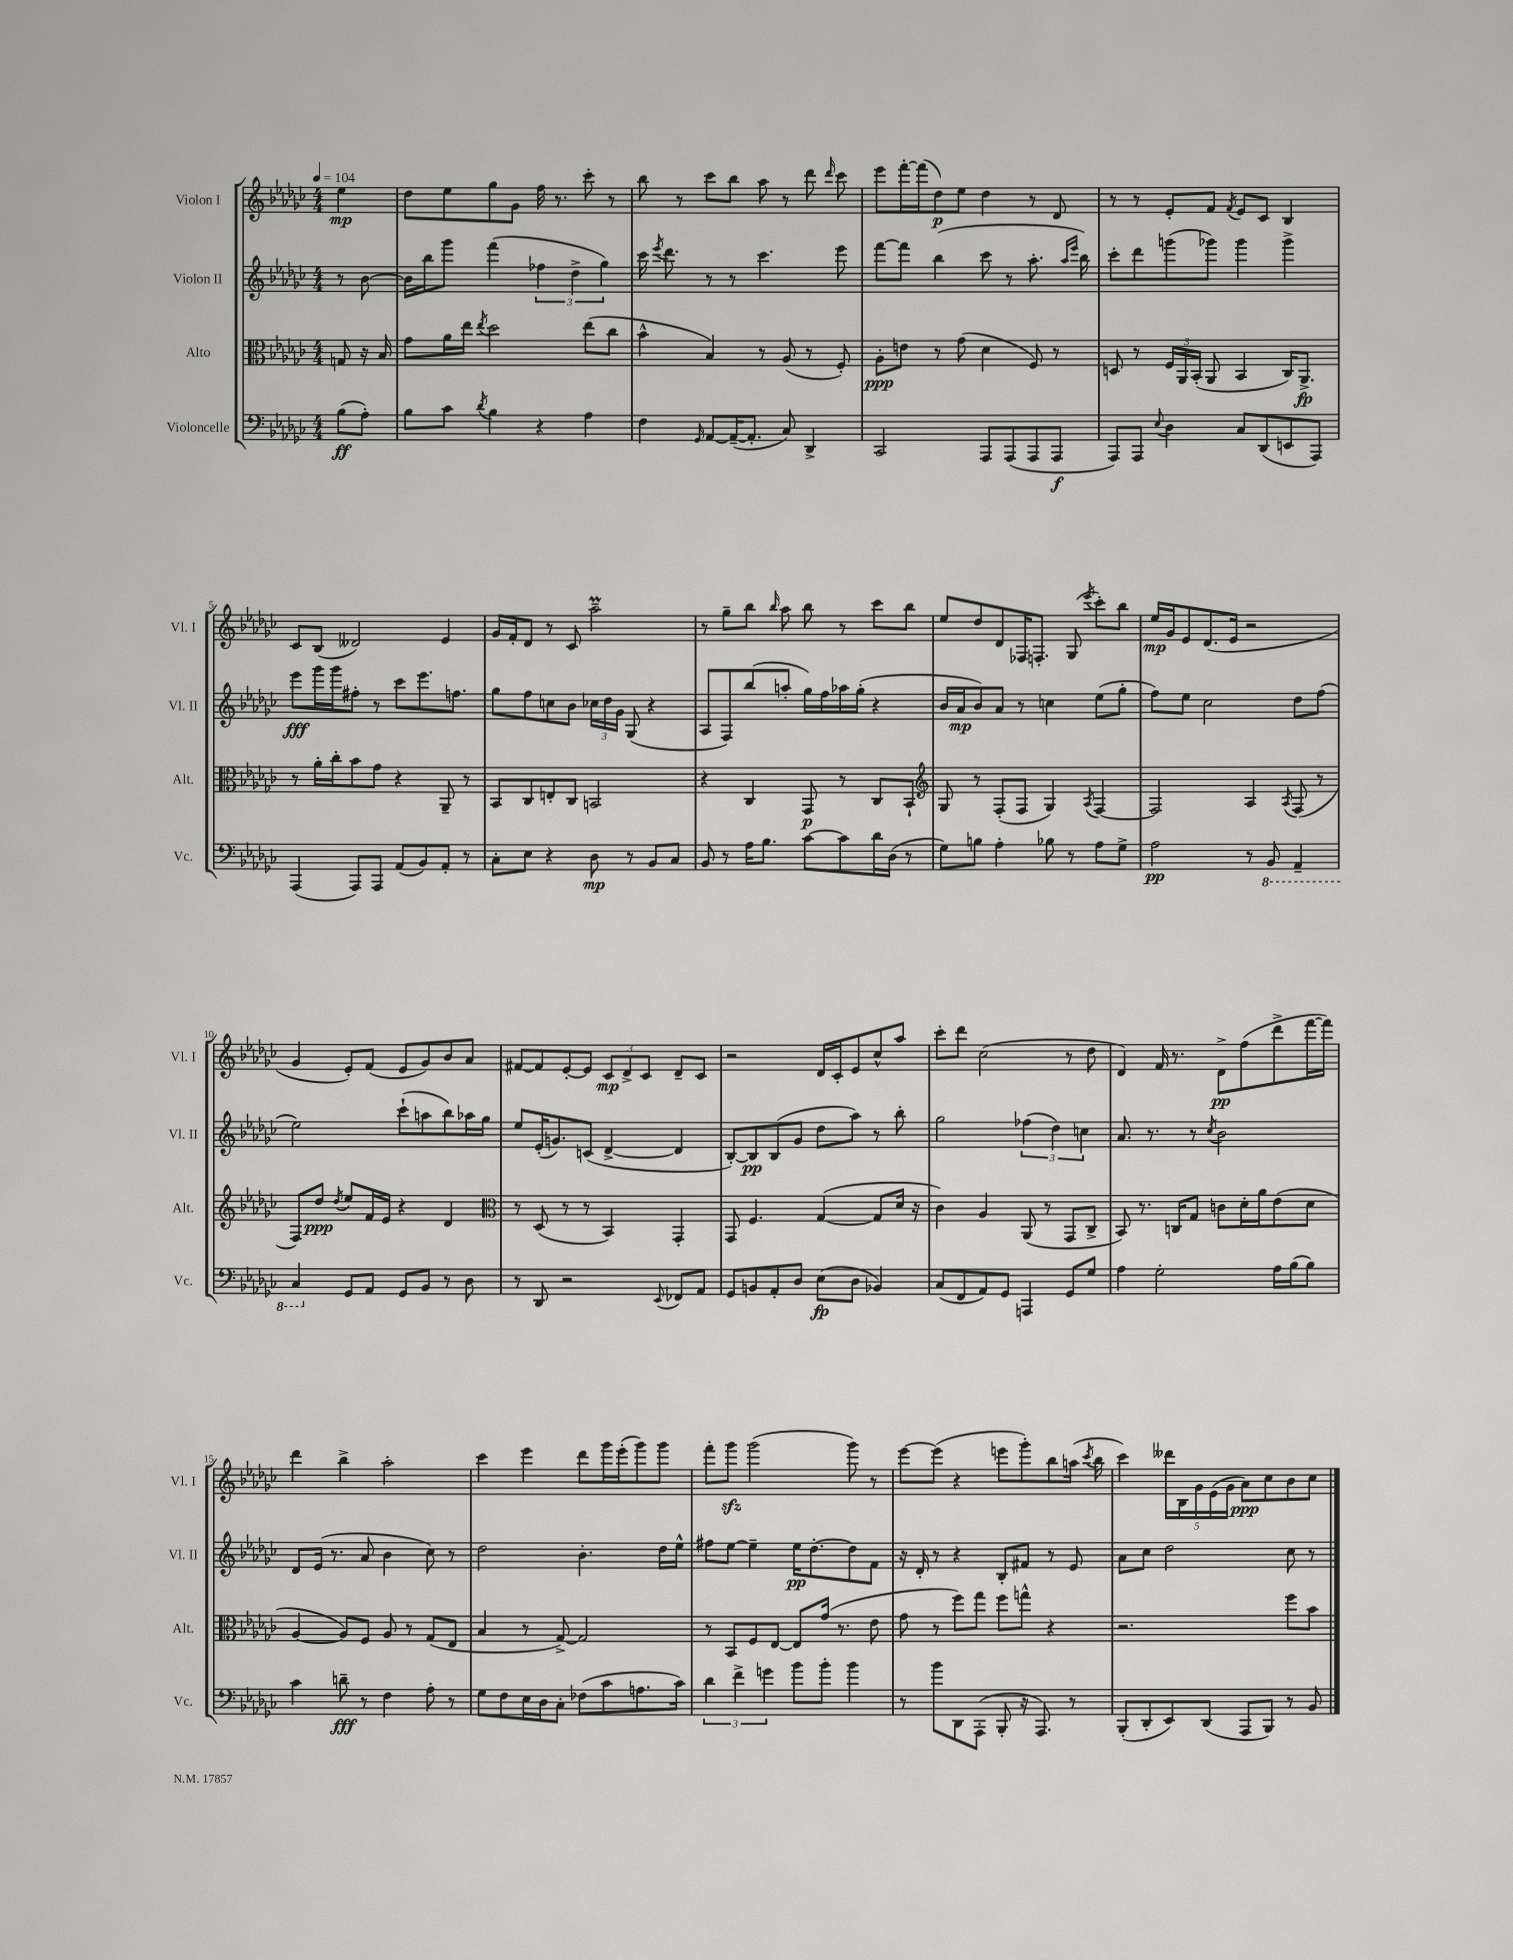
<<
\new StaffGroup <<
\new Staff = "s0" \with { instrumentName = "Violon I" shortInstrumentName = "Vl. I" } {
    \clef treble \key ges \major \numericTimeSignature \time 4/4 \partial 4 \tempo 4 = 104
    \autoBeamOff ees''4\mp |
    des''8[ ees''8 ges''8 ges'8] f''16 r8. ces'''8-. r8 |
    bes''8 r8 ces'''8[ bes''8] aes''8 r8 des'''8 \grace { des'''16 } ces'''8 |
    ees'''8[ f'''16~-. f'''16( des''8\p) ees''8] des''4 r8 des'8 |
    r8 r8 ees'8[-. f'8] \acciaccatura { f'8 } ees'8[ ces'8] bes4 |
    ces'8[ bes8]( deses'2) ees'4 |
    ges'16[ f'16-. des'8] r8 ces'8 aes''2--\prall |
    r8 ges''8[-- bes''8] \grace { bes''16 } aes''8 bes''8 r8 ces'''8[ bes''8] |
    ees''8[ des''8 des'8 fes16 f8.]-. ges8( \acciaccatura { ees'''8 } ces'''8[-.) bes''8] |
    ees''16[\mp ges'16 ees'8 des'8.( ees'16] r2 |
    ges'4 ees'8[-.) f'8]( ees'8[ ges'8) bes'8 aes'8] |
    fis'8[~ fis'8 ees'8~-. ees'8] \tuplet 3/2 { ces'8[\mp des'8-> ces'8] } des'8[-- ces'8] |
    r2 des'16[ ces'16-. ees'8 ces''8-^ aes''8] |
    ces'''8[-. des'''8] ces''2( r8 des''8 |
    des'4) f'16 r8. des'8[->\pp f''8( des'''8-> f'''16~ f'''16]) |
    des'''4 bes''4-> aes''2-. |
    ces'''4 ees'''4 des'''8[ ges'''16 ees'''16-.( ges'''8) ges'''8] |
    f'''8[-. ges'''8]\sfz ges'''2( ges'''8) r8 |
    ees'''8[~ ees'''8]( r4 e'''8[ ges'''8-.) bes''8 a''16]( \acciaccatura { ces'''8 } bes''16 |
    ces'''4) \tuplet 5/4 { deses'''16[ bes16 ges'16 ees'16( ges'16] } aes'8[\ppp) ces''8 bes'8 ces''8] \bar "|." |
}
\new Staff = "s1" \with { instrumentName = "Violon II" shortInstrumentName = "Vl. II" } {
    \clef treble \key ges \major \numericTimeSignature \time 4/4 \partial 4
    \autoBeamOff r8 bes'8~ |
    bes'16[ bes''16 ges'''8] f'''4( \tuplet 3/2 { fes''4 des''4-> ges''4) } |
    ces'''16 \acciaccatura { ees'''8 } des'''8. r8 r8 ces'''4. ees'''8 |
    f'''8[~ f'''8] bes''4( ces'''8 r8 aes''8.-. \grace { aes''16[ ees'''16] } bes''16) |
    ces'''8[-. des'''8 g'''8( ges'''8]) ges'''4 ges'''4-> |
    ees'''8[\fff ges'''16 ges'''16 fis''8]-. r8 ces'''8[ ees'''8. f''8.] |
    ges''8[ f''8 c''8 bes'8] \tuplet 3/2 { ces''16[ des''16 ges'16] } ges8( r4 |
    aes8[ f8) bes''8( a''8]-. ges''16[) f''16 aes''16 ges''16]-.( r4 |
    bes'16[ aes'16\mp bes'8) aes'8] r8 c''4 ees''8[( ges''8]-. |
    f''8[) ees''8] ces''2 des''8[ f''8]( |
    ees''2) ces'''8[-!( a''8 bes''8) aes''16 ges''16] |
    ees''8[ ees'16-.( g'8.) c'8]( des'4~-> des'4 |
    bes8[~-.) bes8\pp bes8( ges'8] des''8[ aes''8]) r8 bes''8-. |
    ges''2 \tuplet 3/2 { fes''4( des''4) c''4 } |
    aes'8. r8. r8 \acciaccatura { ces''8 } bes'2 |
    des'8[ ees'16]( r8. aes'8 bes'4 ces''8) r8 |
    des''2 bes'4.-. des''16[ ees''16]-^ |
    fis''8[ ees''8]~ ees''4-- ees''16[\pp des''8.~-. des''8 f'8] |
    r16 des'16-. r8 r4 bes8[-. fis'8] r8 ees'8 |
    aes'8[ ces''8] des''2 ces''8 r8 \bar "|." |
}
\new Staff = "s2" \with { instrumentName = "Alto" shortInstrumentName = "Alt." } {
    \clef alto \key ges \major \numericTimeSignature \time 4/4 \partial 4
    \autoBeamOff g8 r16 bes16 |
    ges'8[ aes'16 ees''16] \acciaccatura { ees''8 } des''2 ees''8[( ces''8] |
    bes'4-^ bes4) r8 aes8( r8 f8-.) |
    aes8[-.\ppp e'8] r8 ges'8( des'4 f8) r8 |
    d8 r8 \tuplet 3/2 { f16[ aes,16 bes,16]-.( } aes,8 bes,4 ces16[) aes,8.]->\fp |
    r8 aes'16[-. ces''16-. bes'8 ges'8] r4 aes,8-- r8 |
    bes,8[ ces8 e8-. ces8] b,2 |
    r4 ces4 ges,8\p r8 ces8[ bes,8]-! |
    \clef treble ges8 r8 f8[-.( f8] ges4) \acciaccatura { aes8 } f4~ |
    f2 aes4 \acciaccatura { aes8 } f8( r8 |
    f8[) des''8]\ppp \acciaccatura { des''8 } ees''8[ f'16 ees'16] r4 des'4 |
    \clef alto r8 des8( r8 r8 bes,4) ges,4-. |
    ges,8 f4. ges4~( ges8[ des'16] r16 |
    ces'4) aes4 aes,8( r8 ges,8[ ces8]-> |
    bes,8) r8. c16[ ges8] c'8[ des'16-. aes'16 ees'8( des'8] |
    aes4~ aes8[) f8] aes8 r8 ges8[( ees8] |
    bes4 r8 ges8~->) ges2 |
    r8 bes,8[ f8 ees8]~ ees8[ ges'16]( r8. ees'8 |
    ges'8 r8 f''8[) ges''8] f''8[ g''8]-^ r4 |
    r2. f''8[ bes'8] \bar "|." |
}
\new Staff = "s3" \with { instrumentName = "Violoncelle" shortInstrumentName = "Vc." } {
    \clef bass \key ges \major \numericTimeSignature \time 4/4 \partial 4
    \autoBeamOff bes8[\ff( aes8]-.) |
    bes8[ ces'8] \acciaccatura { des'8 } bes4 r4 aes4 |
    f4 \grace { ges,16 } aes,8[~ aes,16~--( aes,8.]-. ces8) des,4-> |
    ces,2 aes,,8[ aes,,8( aes,,8 aes,,8]\f |
    aes,,8[) aes,,8] \appoggiatura { ees8 } des4 ces8[ des,8( e,8 aes,,8]) |
    aes,,4( aes,,8[) aes,,8] aes,8[( bes,8) aes,8]-. r8 |
    ces8[-. ees8] r4 des8\mp r8 bes,8[ ces8] |
    bes,8 r8 aes16[ bes8.] ces'8[~ ces'8 des'16 des16]( r8 |
    ges8[) b8] aes4-. bes8 r8 aes8[ ges8]-> |
    aes2\pp r8 \ottava #-1 bes,,8 aes,,4-- |
    ces,4 \ottava #0 ges,8[ aes,8] ges,8[ bes,8] r8 des8 |
    r8 des,8 r2 \appoggiatura { ees,8 } fes,8[ aes,8] |
    ges,8[ b,8 aes,8-. des8] ees8[\fp( des8] bes,4) |
    ces8[( f,8 aes,8) ges,8] a,,4 ges,8[ ges8] |
    aes4 ges2-. aes16[ bes16( bes8]) |
    ces'4 d'8--\fff r8 f4 aes8-. r8 |
    ges8[ f8 ees16 des16 ces8]-. fes8[( ces'8 a8. ces'16]) |
    \tuplet 3/2 { des'4 f'4-> g'4 } bes'8[ bes'8]-. bes'4 |
    r8 bes'8[ des,8 aes,,8]-.( bes,,8-. r16 aes,,8.) r8 |
    bes,,8[-.( des,8-. ees,8) des,8]( aes,,8[ bes,,8]) r8 bes,8 \bar "|." |
}
>>
>>
